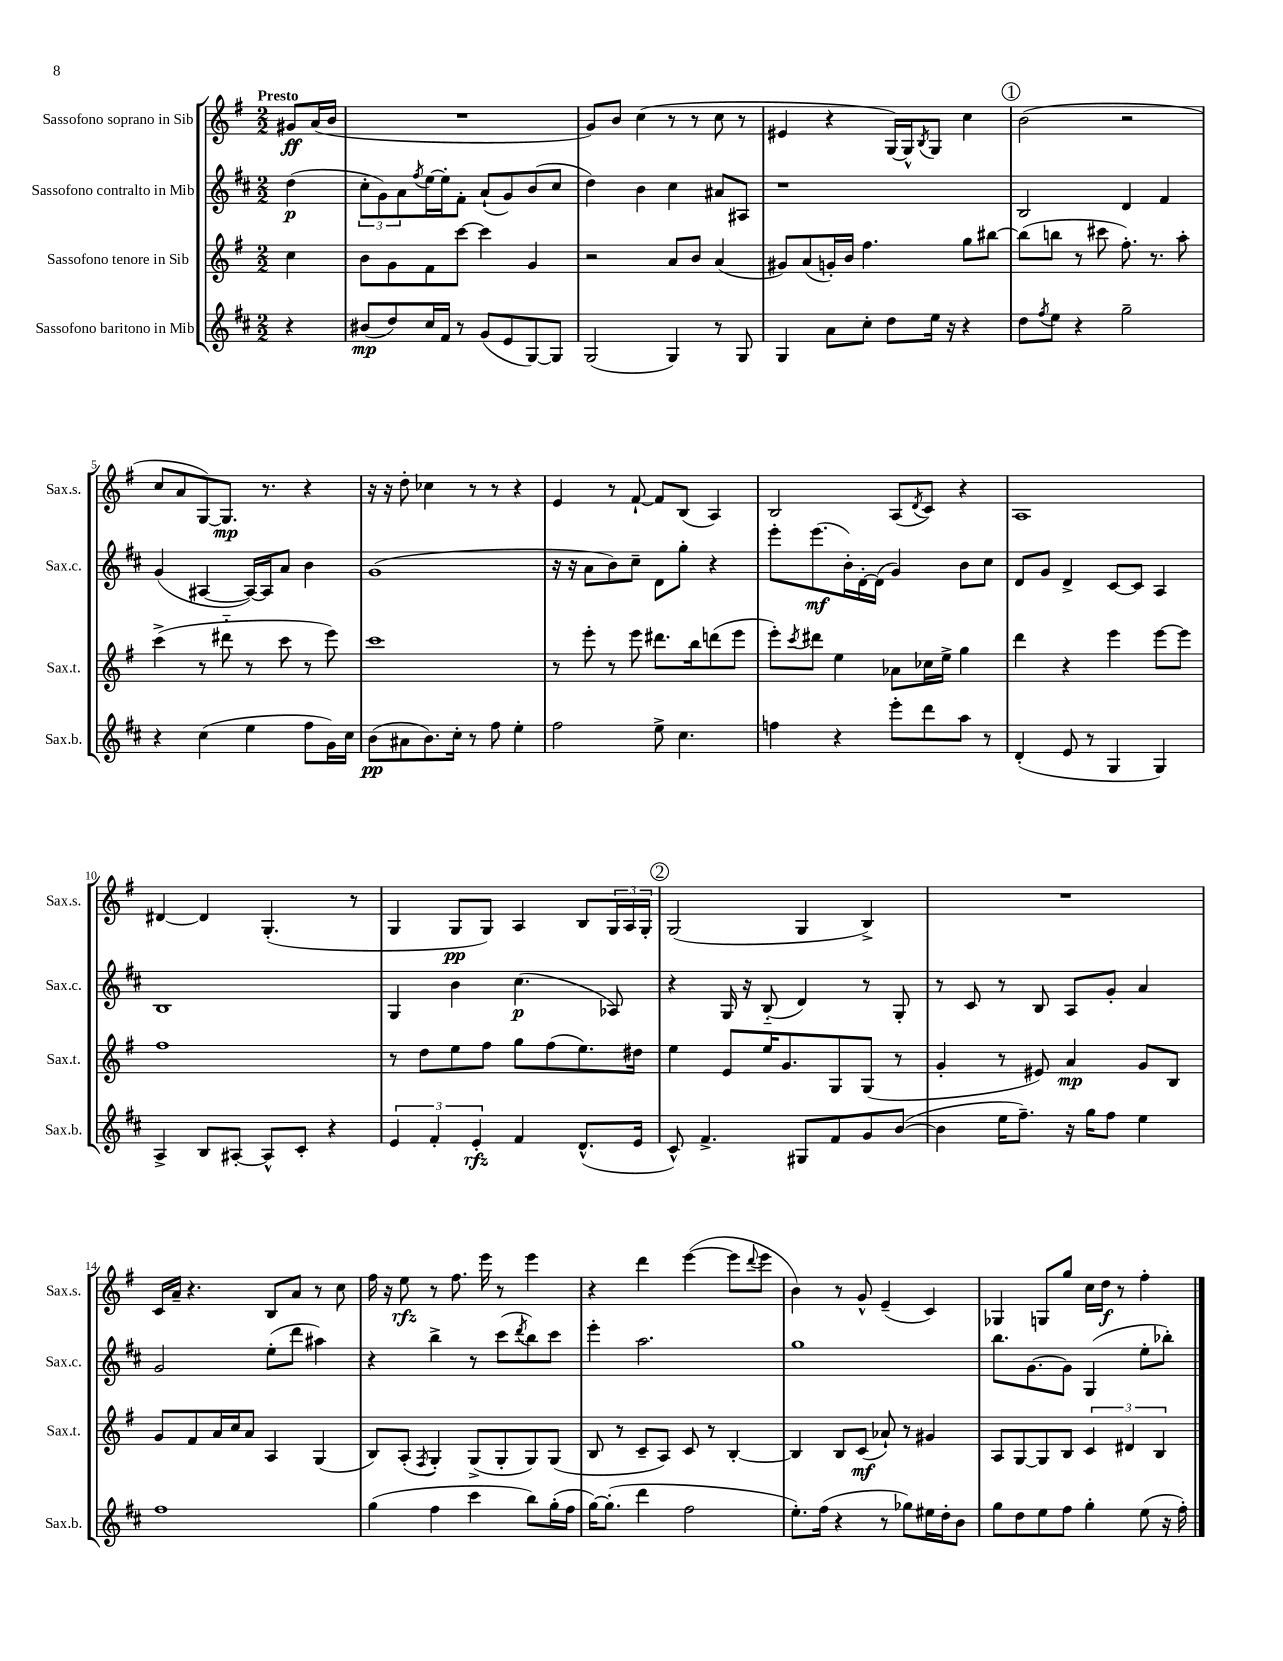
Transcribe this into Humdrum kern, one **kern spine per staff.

**kern	**kern	**kern	**kern
*staff4	*staff3	*staff2	*staff1
*clefG2	*clefG2	*clefG2	*clefG2
*k[f#c#]	*k[f#]	*k[f#c#]	*k[f#]
*M2/2	*M2/2	*M2/2	*M2/2
4r	4cc\	(4dd\	8g#/L
.	.	.	(16a/L
.	.	.	16b/JJ
=	=	=	=
(8b#/L	8b\L	12cc#'\L	1r
.	.	12g\)	.
8dd/)	8g\	.	.
.	.	12a\	.
.	.	8qff#/	.
16cc#/L	8f#\	[16ee\L	.
16f#/JJ	.	16ee'\]J	.
8r	[8ccc\J	8f#'\J	.
(8g/L	4ccc\]	(8a`/L	.
8e/	.	8g/)	.
[8G/)	4g/	(8b/	.
8G/]J	.	8cc#/J	.
=	=	=	=
(2G/	2r	4dd\)	8g/L)
.	.	.	8b/J
.	.	4b\	(4cc\
4G/)	8a/L	4cc#\	8r
.	8b/J	.	8r
8r	(4a/	8a#/L	8cc\
8G/	.	8A#/J	8r
=	=	=	=
4G/	8g#/L)	1r	4e#/
.	(8a/	.	.
8a\L	16g'/L)	.	4r
.	16b/JJ	.	.
8cc#'\J	4.ff#\	.	.
8dd\L	.	.	[16G/LL)
.	.	.	16G^^/]J
.	.	.	8qB/
16ee\Jk	.	.	8G/J
16r	.	.	.
4r	8gg\L	.	4cc\
.	[8bb#\J	.	.
=	=	=	=
8dd\L	(8bb#\]L	2B/	(2b\
8qff#/	.	.	.
8ee\J	8bb\J	.	.
4r	8r	.	.
.	8ccc#\	.	.
2gg~\	8.ff#'\)	4d/	2r
.	8.r	.	.
.	.	4f#/	.
.	8aa'\	.	.
=	=	=	=
4r	(4ccc^\	(4g/	8cc/L
.	.	.	8a/
(4cc#\	8r	[4A#/	[8G/)
.	8ddd#'~\	.	8.G/]J
4ee\	8r	16A#/_LL)	.
.	.	16A#/]J	8.r
.	8ccc\	8a/J	.
8ff#\L	8r	4b\	4r
16g\L)	8eee\)	.	.
16cc#\JJ	.	.	.
=	=	=	=
(8b\L	1ccc	(1g	16r
.	.	.	16r
8a#\	.	.	8dd'\
8.b\)	.	.	4cc-\
16cc#'\Jk	.	.	.
8r	.	.	8r
8ff#\	.	.	8r
4ee'\	.	.	4r
=	=	=	=
2ff#\	8r	16r	4e/
.	.	16r	.
.	8eee'\	8a\L	.
.	8r	8b\)	8r
.	8eee\	8cc#~\J	[8f#`/
8ee^\	8.ddd#\L	8d\L	8f#/]L
4.cc#\	.	8gg'\J	(8B/J
.	16bb\k	.	.
.	(8ddd\	4r	4A/)
.	8eee\J	.	.
=	=	=	=
4ff\	8eee'\L)	8eee'\L	2B/
.	8qccc/	.	.
.	8ddd#\J	(8.eee\	.
4r	4ee\	.	.
.	.	16b'\L)	.
.	.	[16d'\	.
.	.	(16d\]JJ	.
8eee'\L	8a-\L	4g/)	(8A/L
.	.	.	8qd/
8ddd\	16cc-\L	.	8c/J)
.	16ee^\JJ	.	.
8aa\J	4gg\	8b\L	4r
8r	.	8cc#\J	.
=	=	=	=
(4d'/	4ddd\	8d/L	1A
.	.	8g/J	.
8e/	4r	4d^/	.
8r	.	.	.
4G/	4eee\	[8c#/L	.
.	.	8c#/]J	.
4G/)	[8eee\L	4A/	.
.	8eee\]J	.	.
=	=	=	=
4A^/	1ff#	1B	[4d#/
8B/L	.	.	4d#/]
[8A#'/J	.	.	.
8A#^^/]L	.	.	(4.G'/
8c#'/J	.	.	.
4r	.	.	.
.	.	.	8r
=	=	=	=
6e/	8r	4G/	4G/
.	8dd\L	.	.
6f#'/	.	.	.
.	8ee\	4b\	8G/L
6e'/	.	.	.
.	8ff#\J	.	8G/J)
4f#/	8gg\L	(4.cc#\	4A/
.	(8ff#\	.	.
(8.d^^/L	8.ee\)	.	8B/L
.	.	8A-/)	24G/L
.	.	.	24A/
16e/Jk	16dd#\Jk	.	.
.	.	.	24G'/JJ
=	=	=	=
8c#^^/)	4ee\	4r	(2G/
4.f#^/	.	.	.
.	8e/L	16G/	.
.	.	16r	.
.	16ee/K	(8B'~/	.
.	8.g/	.	.
8G#/L	.	4d/)	4G/
8f#/	8G/	.	.
8g/	(8G/J	8r	4B^/)
([8b/J	8r	8G'/	.
=	=	=	=
4b\]	4g'/	8r	1r
.	.	8c#/	.
16ee\LK	8r	8r	.
8.ff#~\J)	.	.	.
.	8e#/)	8B/	.
16r	4a/	8A/L	.
16gg\LK	.	.	.
8ff#\J	.	8g'/J	.
4ee\	8g/L	4a/	.
.	8B/J	.	.
=	=	=	=
1ff#	8g/L	2g/	16c/LL
.	.	.	16a~/JJ
.	8f#/	.	4.r
.	16a/L	.	.
.	16cc/J	.	.
.	8a/J	.	.
.	4A/	(8ee'\L	8B/L
.	.	8ddd\J	8a/J
.	(4G/	4aa#\)	8r
.	.	.	8cc\
=	=	=	=
(4gg\	8B/L)	4r	16ff#\
.	.	.	16r
.	(8A'/J	.	8ee\
.	8qF#/	.	.
4ff#\	4G'/)	4bb^\	8r
.	.	.	8.ff#\
4ccc#\	(8G^/L	8r	.
.	.	.	16eee\
.	8G'/	(8ccc#\L	8r
.	.	8qddd/	.
8bb\L)	8G/)	8bb\)	4eee\
(16gg'\L	(8G/J	8ccc#\J	.
16ff#\JJ	.	.	.
=	=	=	=
[16gg\LK)	8B/	4eee'\	4r
(8.gg'\]J	.	.	.
.	8r	.	.
4ddd\	8c~/L	2.aa\	4ddd\
.	8A/J)	.	.
2ff#\	8c/	.	([4eee\
.	8r	.	.
.	[4B'/	.	8eee\]L
.	.	.	8qqddd/
.	.	.	8eee\J
=	=	=	=
8.ee'\L)	4B/]	1gg	4b\)
(16ff#\Jk	.	.	.
4r	8B/L	.	8r
.	(8c/J	.	8g^^/
8r	8a-`/)	.	(4e~/
8gg-\L)	8r	.	.
16ee#\L	4g#/	.	4c/)
16dd'\J	.	.	.
8b\J	.	.	.
=	=	=	=
8gg\L	8A/L	8.bb\L	4G-/
8dd\	[8G/	.	.
.	.	[8.g\	.
8ee\	8G/]	.	8G/L
8ff#\J	8B/J	8g\]J	8gg/J
4gg'\	6c/	(4G/	16cc\LL
.	.	.	16dd\JJ
.	.	.	8r
.	6d#/	.	.
(8ee\	.	8ee'\L	4ff#'\
.	6B/	.	.
16r	.	8bb-'\J)	.
16ff#'\)	.	.	.
==	==	==	==
*-	*-	*-	*-
